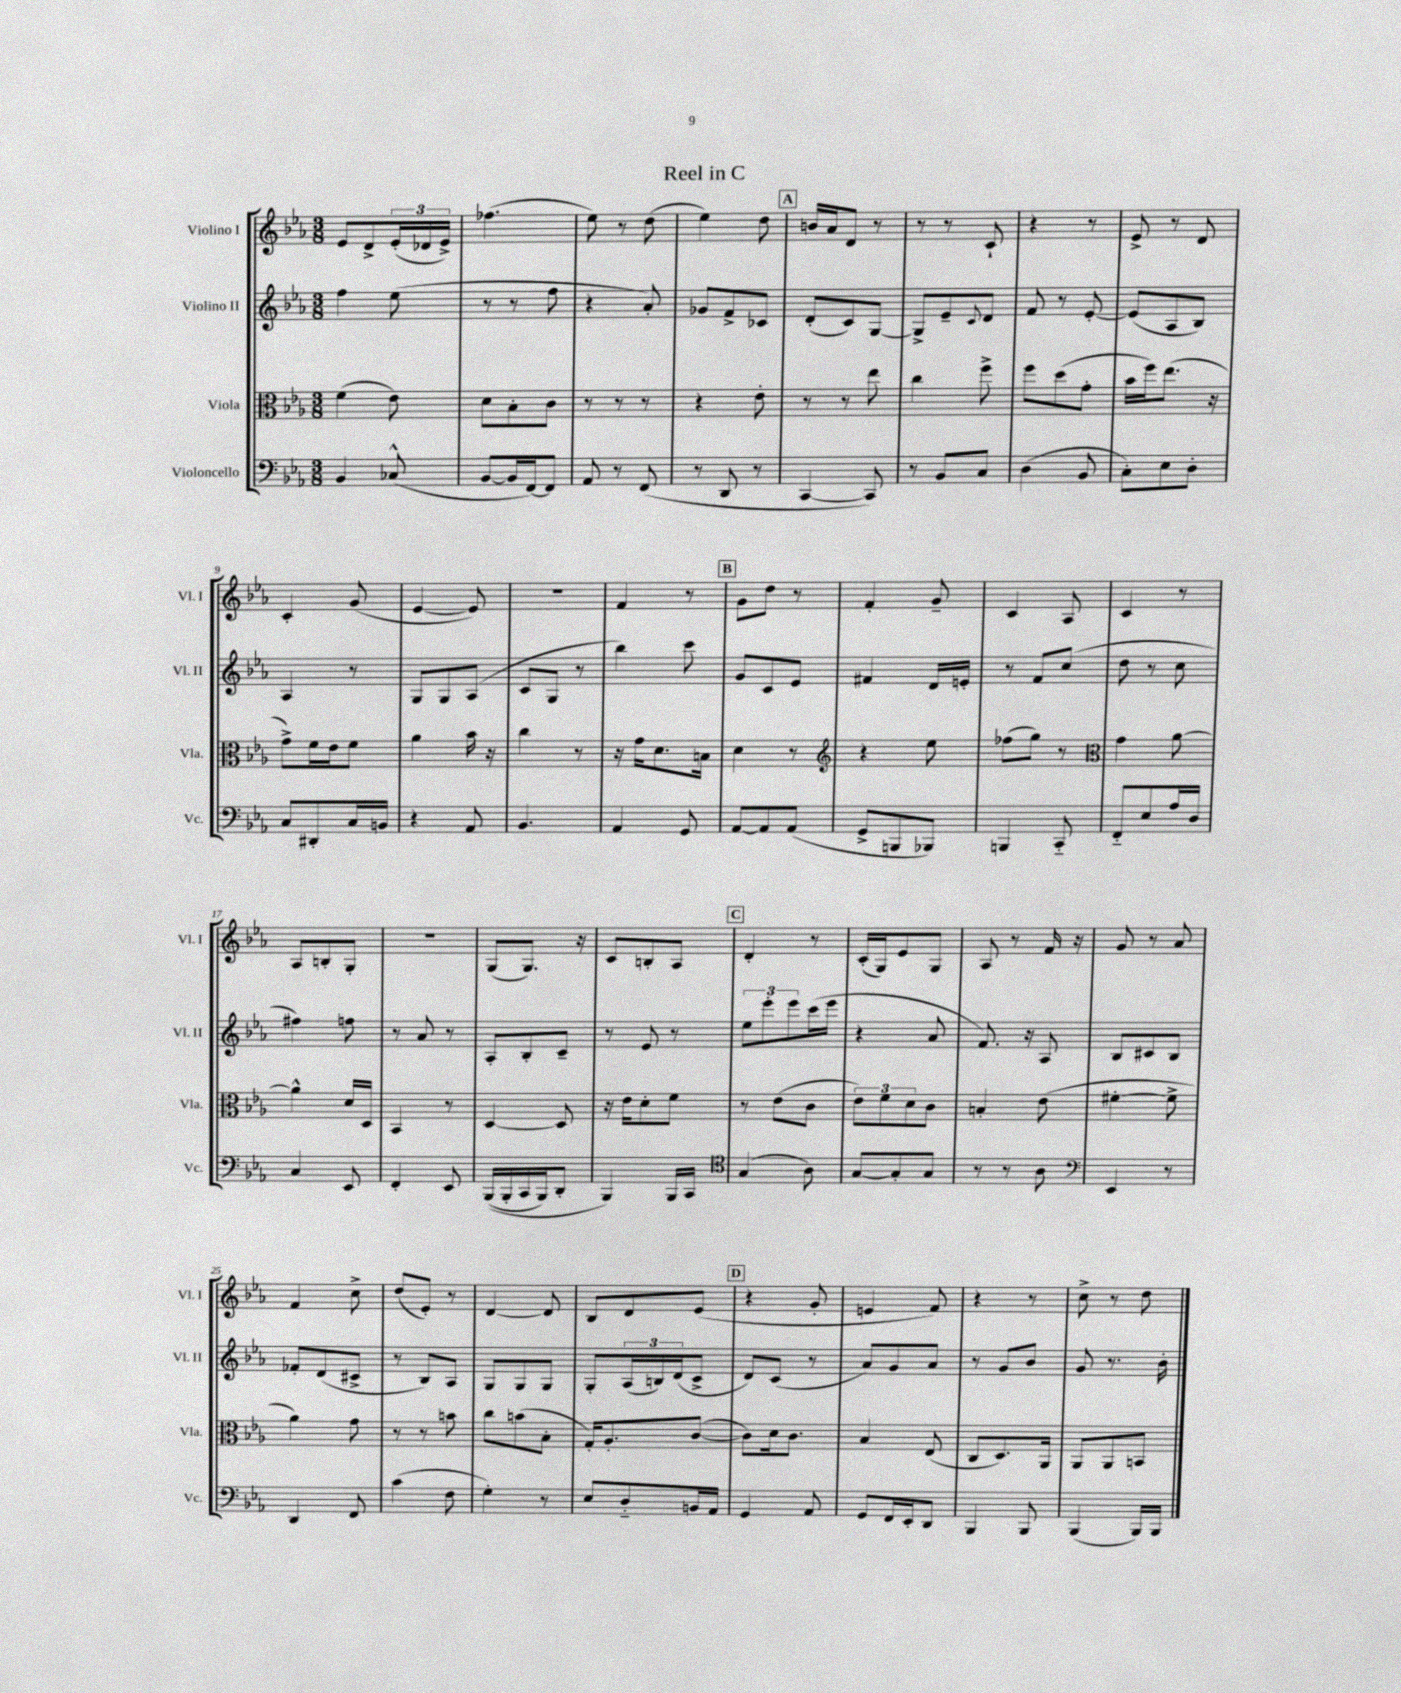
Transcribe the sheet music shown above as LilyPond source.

\header { title = "Reel in C" }
<<
\new StaffGroup <<
\new Staff = "s0" \with { instrumentName = "Violino I" shortInstrumentName = "Vl. I" } {
    \clef treble \key ees \major \numericTimeSignature \time 3/8
    ees'8 d'8-> \tuplet 3/2 { ees'16-.( des'16 ees'16->) } |
    fes''4.( |
    ees''8) r8 d''8( |
    ees''4) d''8 |
    \mark \markup { \box "A" } b'16 aes'16 d'8 r8 |
    r8 r8 c'8-! |
    r4 r8 |
    ees'8-> r8 d'8 |
    c'4-. g'8( |
    ees'4~ ees'8) |
    r4. |
    f'4 r8 |
    \mark \markup { \box "B" } g'8 d''8 r8 |
    f'4-. g'8-- |
    c'4 aes8 |
    c'4 r8 |
    aes8 b8-. g8-. |
    r4. |
    g8( g8.) r16 |
    c'8 b8-. aes8 |
    \mark \markup { \box "C" } d'4-. r8 |
    c'16-.( g16) ees'8 g8 |
    aes8 r8 f'16 r16 |
    g'8 r8 aes'8 |
    f'4 c''8-> |
    d''8( ees'8-.) r8 |
    d'4~ d'8 |
    bes8 d'8 ees'8( |
    \mark \markup { \box "D" } r4 g'8-. |
    e'4 f'8) |
    r4 r8 |
    c''8-> r8 d''8 \bar "|." |
}
\new Staff = "s1" \with { instrumentName = "Violino II" shortInstrumentName = "Vl. II" } {
    \clef treble \key ees \major \numericTimeSignature \time 3/8
    f''4 ees''8( |
    r8 r8 f''8 |
    r4 aes'8-.) |
    ges'8 f'8-> ces'8 |
    \mark \markup { \box "A" } d'8-.( c'8) g8~ |
    g8-> ees'8-- \appoggiatura { c'8 } d'8 |
    f'8 r8 ees'8~-. |
    ees'8( aes8 bes8) |
    aes4 r8 |
    g8 g8 aes8( |
    c'8 g8 r8 |
    bes''4) c'''8 |
    \mark \markup { \box "B" } g'8 c'8 ees'8 |
    fis'4 d'16 e'16-. |
    r8 f'8 c''8( |
    d''8 r8 c''8 |
    fis''4) f''8 |
    r8 aes'8 r8 |
    aes8-. bes8-. c'8-- |
    r8 ees'8 r8 |
    \mark \markup { \box "C" } \tuplet 3/2 { ees''8 ees'''8-. ees'''8 } c'''16( ees'''16 |
    r4 aes'8 |
    f'8.) r16 aes8 |
    bes8 cis'8 bes8 |
    fes'8-. d'8( cis'8-> |
    r8 bes8) aes8 |
    g8 g8 g8 |
    g8-. \tuplet 3/2 { aes16( b16) d'16( } c'8-> |
    \mark \markup { \box "D" } d'8) c'8( r8 |
    aes'8) g'8 aes'8 |
    r8 g'8 bes'8 |
    g'8 r8. bes'16-. \bar "|." |
}
\new Staff = "s2" \with { instrumentName = "Viola" shortInstrumentName = "Vla." } {
    \clef alto \key ees \major \numericTimeSignature \time 3/8
    f'4( ees'8) |
    d'8 bes8-. c'8 |
    r8 r8 r8 |
    r4 ees'8-. |
    \mark \markup { \box "A" } r8 r8 ees''8 |
    c''4 f''8-> |
    f''8 d''8( g'8-. |
    bes'16 f''16) ees''8.( r16 |
    g'8->) f'16 ees'16 f'8 |
    aes'4 bes'16 r16 |
    c''4 r8 |
    r16 g'16 d'8. b16 |
    \mark \markup { \box "B" } d'4 r8 |
    \clef treble r4 ees''8 |
    fes''8( g''8) r8 |
    \clef alto g'4 aes'8~ |
    aes'4-^ d'16 d16 |
    bes,4 r8 |
    d4~ d8 |
    r16 ees'16 d'8-. f'8 |
    \mark \markup { \box "C" } r8 ees'8( c'8 |
    \tuplet 3/2 { ees'8) f'8 d'8 } c'8 |
    b4-. ees'8( |
    fis'4~-. fis'8-> |
    aes'4) g'8 |
    r8 r8 b'8 |
    c''8 b'8( bes8-. |
    g16-.) aes8.-. c'8~( |
    \mark \markup { \box "D" } c'8) d'16 c'8. |
    bes4 ees8( |
    c8 d8.) aes,16 |
    aes,8 aes,8 b,8 \bar "|." |
}
\new Staff = "s3" \with { instrumentName = "Violoncello" shortInstrumentName = "Vc." } {
    \clef bass \key ees \major \numericTimeSignature \time 3/8
    bes,4 ces8-^( |
    bes,8~ bes,16 f,16~) f,8 |
    aes,8 r8 f,8( |
    r8 d,8 r8 |
    \mark \markup { \box "A" } c,4~ c,8) |
    r8 bes,8 c8 |
    d4( bes,8 |
    c8-.) ees8 d8-. |
    c8 dis,8-. c16 b,16 |
    r4 aes,8 |
    bes,4. |
    aes,4 g,8 |
    \mark \markup { \box "B" } aes,8~ aes,8 aes,8( |
    g,8-> b,,8 bes,,8) |
    b,,4 c,8-_ |
    f,8-_ ees8 aes16 d16 |
    c4 ees,8 |
    f,4-. ees,8 |
    bes,,16(\( bes,,16-. c,16 bes,,16) d,8-. |
    bes,,4\) bes,,16 c,16 |
    \mark \markup { \box "C" } \clef tenor g4( aes8) |
    g8~ g8-. g8 |
    r8 r8 aes8 |
    \clef bass ees,4 r8 |
    d,4 f,8 |
    c'4( f8 |
    g4-.) r8 |
    ees8 d8-_ b,16 aes,16 |
    \mark \markup { \box "D" } g,4 aes,8 |
    g,8 f,16 ees,16-. d,8 |
    bes,,4 bes,,8 |
    bes,,4( bes,,16) bes,,16 \bar "|." |
}
>>
>>
